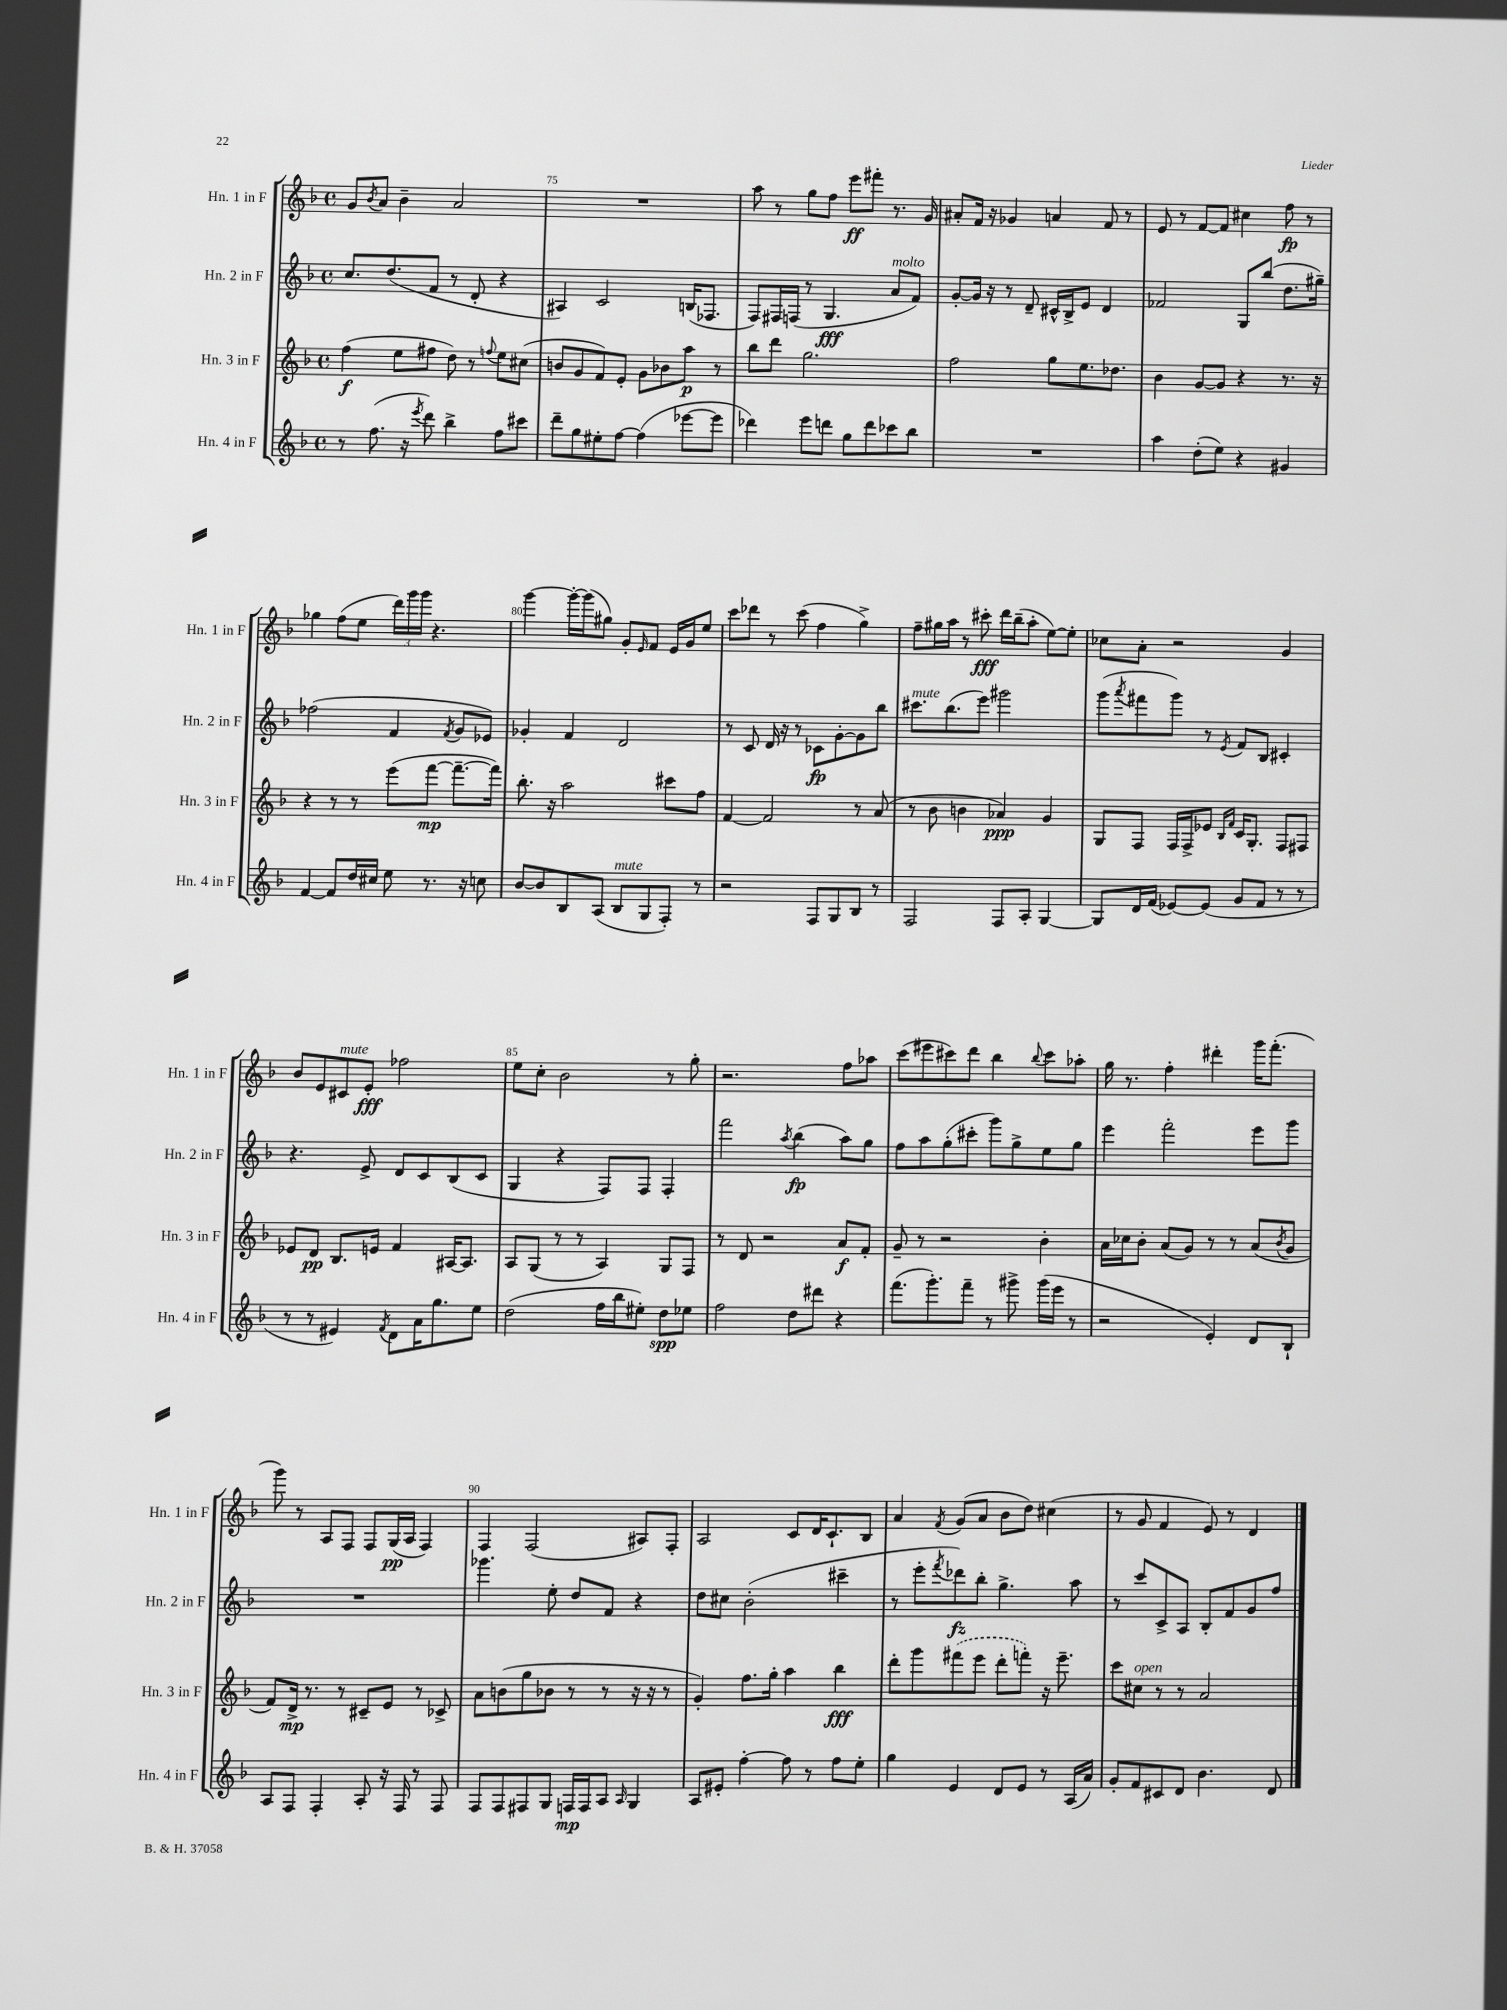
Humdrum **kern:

**kern	**dynam	**kern	**dynam	**kern	**dynam	**kern	**dynam
*part4	*part4	*part3	*part3	*part2	*part2	*part1	*part1
*staff4	*staff4	*staff3	*staff3	*staff2	*staff2	*staff1	*staff1
*I"Hn. 4 in F	*	*I"Hn. 3 in F	*	*I"Hn. 2 in F	*	*I"Hn. 1 in F	*
*I'Hn. 4 in F	*	*I'Hn. 3 in F	*	*I'Hn. 2 in F	*	*I'Hn. 1 in F	*
*clefG2	*	*clefG2	*	*clefG2	*	*clefG2	*
*k[b-]	*	*k[b-]	*	*k[b-]	*	*k[b-]	*
*M4/4	*	*M4/4	*	*M4/4	*	*M4/4	*
*met(c)	*	*met(c)	*	*met(c)	*	*met(c)	*
=74	=74	=74	=74	=74	=74	=74	=74
8r	.	(4ff\	f	8.cc/L	.	8g/L	.
.	.	.	.	.	.	8qb-/	.
(8.ff\	.	.	.	.	.	8a/J	.
.	.	.	.	(8.dd/	.	.	.
.	.	8ee\L	.	.	.	4b-~\	.
16r	.	.	.	.	.	.	.
8qeee/	.	.	.	.	.	.	.
8ddd\)	.	8ff#X\J	.	8f/J	.	.	.
4bb-^\	.	8dd\)	.	8r	.	2a/	.
.	.	8r	.	8d'/	.	.	.
.	.	8qqffn/	.	.	.	.	.
8ff\L	.	8ee\L	.	4r	.	.	.
8ccc#X\J	.	(8cc#X\J	.	.	.	.	.
=75	=75	=75	=75	=75	=75	=75	=75
8ddd~\L	.	8bn/L	.	4A#X/)	.	1r	.
8gg\	.	8g/	.	.	.	.	.
8ee#X'\	.	8f/)	.	2c/	.	.	.
[8ff\J	.	8e'/J	.	.	.	.	.
(4ff\]	.	8g\L	.	.	.	.	.
.	.	8b-X\	.	.	.	.	.
[8eee-X\L	.	8aa\J	p	(16Bn/KL	.	.	.
.	.	.	.	8.F-X/J	.	.	.
8eee-\J]	.	8r	.	.	.	.	.
=76	=76	=76	=76	=76	=76	=76	=76
4ddd-X\)	.	8bb-\L	.	8F/L)	.	8aa\	.
.	.	8ddd\J	.	16F#X/L	.	8r	.
.	.	.	.	(16Fn/JJ	.	.	.
8eee\L	.	2.gg\	.	8r	.	8gg\L	.
8dddn\J	.	.	.	4.G/	fff	8ff\J	.
8gg\L	.	.	.	.	.	8eee\L	ff
8ddd\	.	.	.	.	.	8fff#X'\J	.
!	!	!	!	!LO:TX:a:i:t=molto	!	!	!
8ccc-X\	.	.	.	8a/L	.	8.r	.
8bb-\J	.	.	.	8f/J)	.	.	.
.	.	.	.	.	.	16g/	.
=77	=77	=77	=77	=77	=77	=77	=77
1r	.	2ff\	.	[8g'/L	.	8a#X'/L	.
.	.	.	.	16g/Jk]	.	16f/Jk	.
.	.	.	.	16r	.	16r	.
.	.	.	.	8r	.	4g-X/	.
.	.	.	.	8d~/	.	.	.
.	.	8gg\L	.	16c#X^^/LL	.	4an/	.
.	.	.	.	16B-^/J	.	.	.
.	.	8.ee\	.	8e/J	.	.	.
.	.	.	.	4d/	.	8f/	.
.	.	8.dd-X\J	.	.	.	.	.
.	.	.	.	.	.	8r	.
=78	=78	=78	=78	=78	=78	=78	=78
4aa\	.	4b-\	.	2f-X/	.	8e/	.
.	.	.	.	.	.	8r	.
(8dd'\L	.	[8g/L	.	.	.	[8f/L	.
8ee\J)	.	8g/J]	.	.	.	8f/J]	.
4r	.	4r	.	8G/L	.	4cc#X\	.
.	.	.	.	(8bb-/J	.	.	.
4g#X/	.	8.r	.	8.dd\L	.	8ff\	fp
.	.	.	.	.	.	8r	.
.	.	16r	.	16gg#X~\Jk)	.	.	.
!!LO:LB:g=z
=79	=79	=79	=79	=79	=79	=79	=79
[4f/	.	4r	.	(2ff-X\	.	4gg-X\	.
8f/L]	.	8r	.	.	.	(8ff\L	.
16dd/L	.	8r	.	.	.	8ee\J	.
16cc#X/JJ	.	.	.	.	.	.	.
8ee\	.	(8eee\L	.	4f/	.	24ddd\LL)	.
.	.	.	.	.	.	24ggg\	.
.	.	.	.	.	.	24ggg\JJ	.
8.r	.	[8fff\J	mp	.	.	4.r	.
.	.	.	.	8qf/	.	.	.
.	.	8.fff~\L_	.	8g/L	.	.	.
16r	.	.	.	.	.	.	.
8ccn\	.	.	.	8e-X/J)	.	.	.
.	.	16fff\Jk])	.	.	.	.	.
=80	=80	=80	=80	=80	=80	=80	=80
[8b-/L	.	8.bb-'\	.	4g-X'/	.	[4ggg\	.
8b-/]	.	.	.	.	.	.	.
.	.	16r	.	.	.	.	.
8B-/	.	2aa\	.	4f/	.	16ggg'\LL_	.
.	.	.	.	.	.	(16ggg\J]	.
(8A/J	.	.	.	.	.	8gg#X\J)	.
!LO:TX:a:i:t=mute	!	!	!	!	!	!	!
8B-/L	.	.	.	2d/	.	8g'/L	.
.	.	.	.	.	.	16qqe/	.
8G/	.	.	.	.	.	8f/J	.
8F'/J)	.	8ccc#X\L	.	.	.	16e/LL	.
.	.	.	.	.	.	16g/J	.
8r	.	8ff\J	.	.	.	8ee/J	.
=81	=81	=81	=81	=81	=81	=81	=81
2r	.	[4f/	.	8r	.	8ccc\L	.
.	.	.	.	8c/	.	8ddd-X\J	.
.	.	2f/]	.	16d/	.	8r	.
.	.	.	.	16r	.	.	.
.	.	.	.	8r	.	(8ccc\	.
8F/L	.	.	.	8c-X\L	fp	4ff\	.
8G/	.	.	.	[8g'\	.	.	.
8B-/J	.	8r	.	8g\]	.	4gg^\)	.
8r	.	(8a/	.	8bb-\J	.	.	.
=82	=82	=82	=82	=82	=82	=82	=82
!	!	!	!	!LO:TX:a:i:t=mute	!	!	!
2F/	.	8r	.	8.ccc#X\L	.	8ff~\L	.
.	.	8b-\	.	.	.	16gg#X\L	.
.	.	.	.	(8.bb-\	.	16aa\JJ	.
.	.	4bn\	.	.	.	8r	.
.	.	.	.	8eee\J)	.	8ccc#X'\	fff
8F/L	.	4a-X/)	ppp	2ggg#X\	.	16ddd\LL	.
.	.	.	.	.	.	(16bb-~\J	.
8A'/J	.	.	.	.	.	8aa'\J	.
[4G/	.	4g/	.	.	.	[8ee\L)	.
.	.	.	.	.	.	8ee'\J]	.
=83	=83	=83	=83	=83	=83	=83	=83
8G/L]	.	8G/L	.	(8ggg\L	.	8cc-X\L	.
.	.	.	.	8qaaa/	.	.	.
16d/L	.	8F/J	.	8fff#X\	.	8a'\J	.
(16f/JJ	.	.	.	.	.	.	.
[8e-X/L)	.	16F/LL	.	8ggg\J)	.	2r	.
.	.	16F^/J	.	.	.	.	.
(8e-/J]	.	8e-X/J	.	8r	.	.	.
.	.	16qqB-/LL	.	.	.	.	.
.	.	16qqf/JJ	.	8qe/	.	.	.
8g/L	.	16c/KL	.	8f/L	.	.	.
.	.	8.G'/J	.	.	.	.	.
8f/J	.	.	.	8B-/J	.	.	.
8r	.	8F/L	.	4c#X'/	.	4g/	.
8r	.	8F#X/J	.	.	.	.	.
!!LO:LB:g=z
=84	=84	=84	=84	=84	=84	=84	=84
8r	.	8e-X/L	.	4.r	.	8b-/L	.
8r	.	8d/J	pp	.	.	8e/	.
!	!	!	!	!	!	!LO:TX:a:i:t=mute	!
4e#X/)	.	8.B-/L	.	.	.	8c#X/	.
.	.	.	.	8e^/	.	8e'/J	fff
.	.	16en/Jk	.	.	.	.	.
8qf/	.	.	.	.	.	.	.
8d\L	.	4f/	.	8d/L	.	2ff-X\	.
16a\K	.	.	.	8c/	.	.	.
8.gg\	.	.	.	.	.	.	.
.	.	[16A#X/KL	.	(8B-/	.	.	.
.	.	8.A#/J]	.	.	.	.	.
8ee\J	.	.	.	8c/J	.	.	.
=85	=85	=85	=85	=85	=85	=85	=85
(2dd\	.	8A/L	.	4G/	.	8ee\L	.
.	.	(8G/J	.	.	.	8cc'\J	.
.	.	8r	.	4r	.	2b-\	.
.	.	8r	.	.	.	.	.
16ff\LL	.	4A/)	.	8F/L)	.	.	.
16bb-\J	.	.	.	.	.	.	.
8ee#X'\J)	.	.	.	8F/J	.	.	.
8dd\L	spp	8G/L	.	4F'/	.	8r	.
8ee-X\J	.	8F/J	.	.	.	8gg'\	.
=86	=86	=86	=86	=86	=86	=86	=86
2ff\	.	8r	.	2fff\	.	2.r	.
.	.	8d/	.	.	.	.	.
.	.	2r	.	.	.	.	.
.	.	.	.	8qaa/	.	.	.
8dd\L	.	.	.	(4bb-\	fp	.	.
8ddd#X\J	.	.	.	.	.	.	.
4r	.	8a/L	f	8aa\L)	.	8ff\L	.
.	.	8f'/J	.	8gg\J	.	8aa-X\J	.
=87	=87	=87	=87	=87	=87	=87	=87
(8.fff\L	.	8g~/	.	8ff\L	.	(8ccc\L	.
.	.	8r	.	8aa\	.	8eee#X\	.
8.ggg'\)	.	.	.	.	.	.	.
.	.	2r	.	(8gg'\	.	8ccc#X\)	.
8fff~\J	.	.	.	8ccc#X'\J	.	8ddd\J	.
8r	.	.	.	8ggg\L)	.	4bb-\	.
8ggg#X^\	.	.	.	8gg^\	.	.	.
.	.	.	.	.	.	8qqbb-/	.
(16ggg#\LL	.	4b-'\	.	8ee\	.	8ccc#\L	.
16eee\JJ	.	.	.	.	.	.	.
8r	.	.	.	8gg\J	.	8aa-X'\J	.
=88	=88	=88	=88	=88	=88	=88	=88
2r	.	16a\LL	.	4eee\	.	16gg\	.
.	.	16cc-X\J	.	.	.	8.r	.
.	.	8b-'\J	.	.	.	.	.
.	.	(8a/L	.	2fff'\	.	4ff'\	.
.	.	8g/J)	.	.	.	.	.
4e'/)	.	8r	.	.	.	4ddd#X'\	.
.	.	8r	.	.	.	.	.
8d/L	.	(8a/L	.	8eee\L	.	16ggg\KL	.
.	.	.	.	.	.	(8.fff'\J	.
.	.	8qb-/	.	.	.	.	.
8B-`/J	.	8g/J	.	8ggg\J	.	.	.
!!LO:LB:g=z
=89	=89	=89	=89	=89	=89	=89	=89
8A/L	.	8f/L)	.	1r	.	8ggg\)	.
8F/J	.	16d^/Jk	mp	.	.	8r	.
.	.	8.r	.	.	.	.	.
4F'/	.	.	.	.	.	8A/L	.
.	.	8r	.	.	.	8F/J	.
8A'/	.	8c#X~/L	.	.	.	8F/L	.
16r	.	8e/J	.	.	.	(16G/L	pp
16F/	.	.	.	.	.	16A/JJ	.
8r	.	8r	.	.	.	4F/)	.
8F/	.	8c-X^/	.	.	.	.	.
=90	=90	=90	=90	=90	=90	=90	=90
8F/L	.	8a\L	.	4.ggg-X\	.	4F/	.
8F/	.	(8bn\	.	.	.	.	.
8F#X/	.	8gg\	.	.	.	(2F/	.
8G/J	.	8b-X\J	.	8ee'\	.	.	.
16Fn/LL	mp	8r	.	8dd/L	.	.	.
16F/J	.	.	.	.	.	.	.
8A/J	.	8r	.	8f/J	.	.	.
16qqA/	.	.	.	.	.	.	.
4G/	.	16r	.	4r	.	8A#X/L)	.
.	.	16r	.	.	.	.	.
.	.	8r	.	.	.	8F'/J	.
=91	=91	=91	=91	=91	=91	=91	=91
8A/L	.	4g'/)	.	8dd\L	.	2A/	.
8e#X'/J	.	.	.	8cc#X\J	.	.	.
[4ff'\	.	8.ff\L	.	(2b-'\	.	.	.
.	.	16gg'\Jk	.	.	.	.	.
8ff\]	.	4aa\	.	.	.	8c/L	.
8r	.	.	.	.	.	16d/K	.
.	.	.	.	.	.	8.c`/	.
8ff\L	.	4bb-\	fff	4ccc#X~\	.	.	.
8ee'\J	.	.	.	.	.	8B-/J	.
=92	=92	=92	=92	=92	=92	=92	=92
4gg\	.	8ddd'\L	.	8r	.	4a/	.
.	.	8ggg\	.	8eee'\L	.	.	.
.	.	.	.	8qfff/	.	8qf/	.
4e/	.	(8fff#X\	.	8ddd-X\)	fz	(8g/L	.
.	.	8eee\J	.	8bb-'\J	.	8a/J	.
8d/L	.	8ddd'\L	.	4.gg^\	.	8b-\L	.
8e/J	.	8fffn'\J)	.	.	.	8dd\J)	.
8r	.	16r	.	.	.	(4cc#X\	.
.	.	8.eee~\	.	.	.	.	.
(16A/LL	.	.	.	8aa\	.	.	.
16a/JJ)	.	.	.	.	.	.	.
=93	=93	=93	=93	=93	=93	=93	=93
8g'/L	.	8ccc\L	.	8r	.	8r	.
!	!	!LO:TX:a:i:t=open	!	!	!	!	!
8f/	.	8cc#X\J	.	8ccc/L	.	8g/	.
8c#X/	.	8r	.	8c^/	.	4f/	.
8d/J	.	8r	.	8A/J	.	.	.
4.b-\	.	2a/	.	8B-'/L	.	8e/)	.
.	.	.	.	8f/	.	8r	.
.	.	.	.	8g/	.	4d/	.
8d/	.	.	.	8ff/J	.	.	.
==	==	==	==	==	==	==	==
*-	*-	*-	*-	*-	*-	*-	*-
